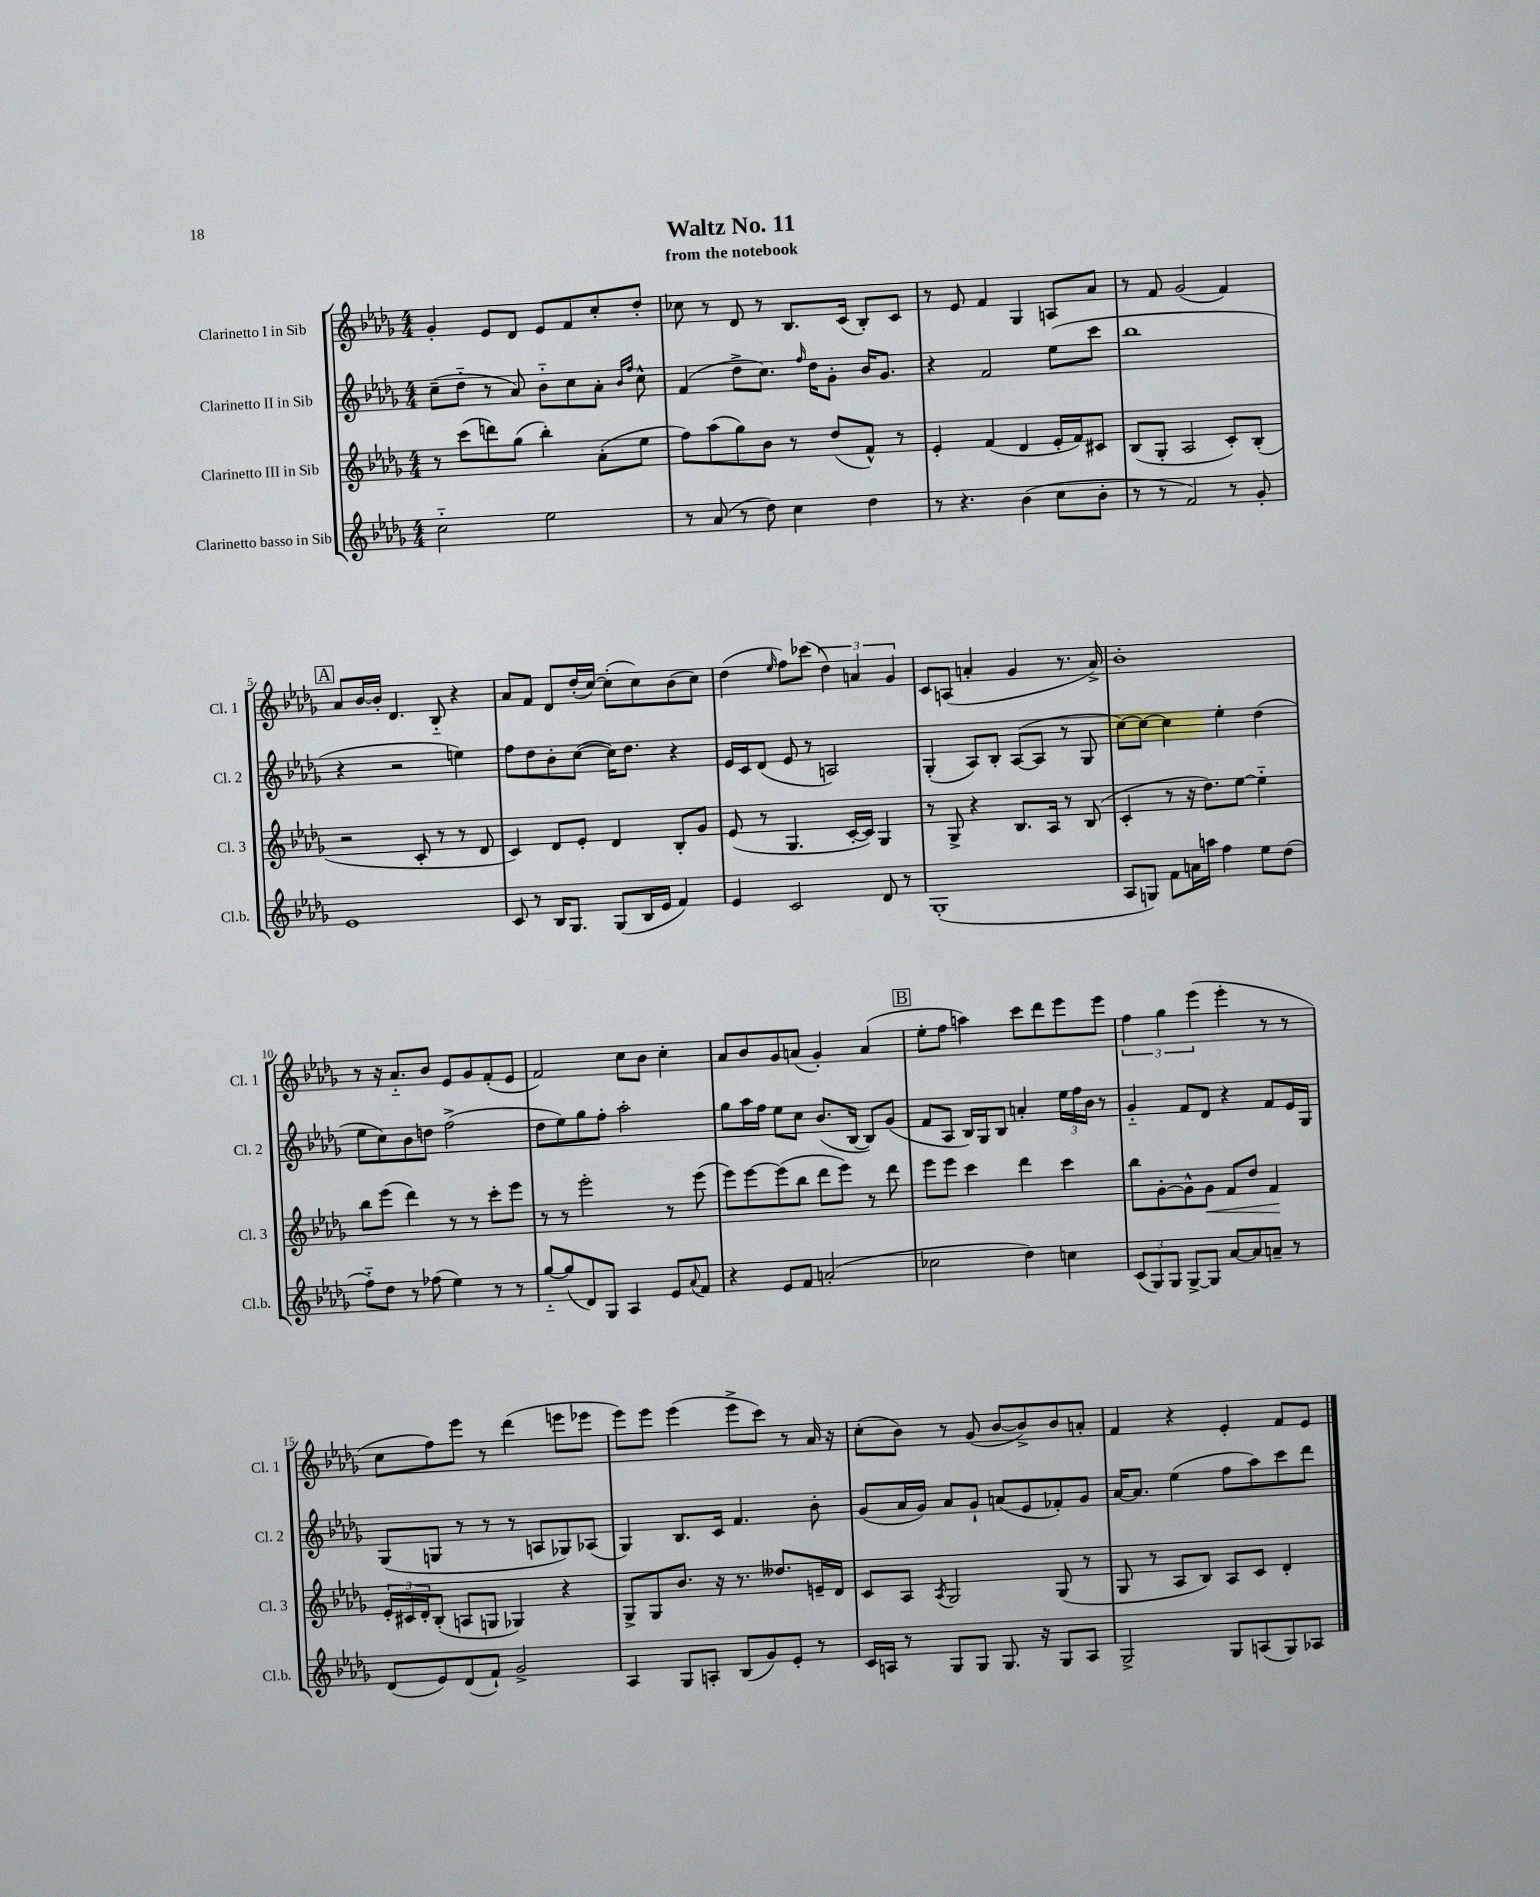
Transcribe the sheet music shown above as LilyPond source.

\header { title = "Waltz No. 11" subtitle = "from the notebook" }
<<
\new StaffGroup <<
\new Staff = "s0" \with { instrumentName = "Clarinetto I in Sib" shortInstrumentName = "Cl. 1" } {
    \clef treble \key des \major \numericTimeSignature \time 4/4
    ges'4-. ees'8 des'8 ees'8 f'8 c''8-. des''8-. |
    ces''8 r8 des'8 r8 bes8. c'16( bes8-.) c'8 |
    r8 ees'8 f'4 ges4 a8 aes'8 |
    r8 f'8 ges'2( f'4) |
    \mark \markup { \box "A" } aes'8 bes'16~ bes'16-. des'4. bes8-_ r4 |
    aes'8 f'8 des'8 des''16-.( c''16~) c''8-.( c''8) bes'8( c''8) |
    des''4( \grace { ees''16 } f''8) ces'''8( \tuplet 3/2 { des''4) a'4 ges'4 } |
    c'8 a8( a'4-. ges'4 r8. a'16->) |
    bes'1-. |
    r8 r16 aes'8.-_ bes'8 ees'8 ges'8 f'8-.( ees'8 |
    f'2) c''8 bes'8 c''4-. |
    aes'8 bes'8 ges'8 a'8( ges'4-.) a'4( |
    \mark \markup { \box "B" } ees''8-. f''8 a''4) c'''8 des'''8 ees'''8 ees'''8 |
    \tuplet 3/2 { f''4 ges''4 ees'''4( } ees'''4-. r8 r8 |
    c''8 f''8) ees'''8 r8 des'''4( e'''8 ees'''8 |
    ees'''8) ees'''8 ees'''4( ees'''8-> c'''8) r8 aes'16 r16 |
    c''8-.( bes'8) r8 ges'8( bes'8~ bes'8->) bes'8 a'8-. |
    f'4 r4 ees'4-. f'8 ees'8 \bar "|." |
}
\new Staff = "s1" \with { instrumentName = "Clarinetto II in Sib" shortInstrumentName = "Cl. 2" } {
    \clef treble \key des \major \numericTimeSignature \time 4/4
    c''8--( des''8-_ r8 aes'8) bes'8-_ c''8 aes'8-. \grace { bes'16 f''16 } c''8-^ |
    f'4( des''8-> c''8.) \grace { f''16 } des''16 ges'8-. bes'16 ges'8. |
    r4 f'2 ees''8( c'''8 |
    bes''1 |
    \mark \markup { \box "A" } r4 r2 e''4) |
    f''8 des''8 bes'8-. c''8~( c''16) des''8. r4 |
    ees'16 c'16 des'8( ees'8 r8 a2) |
    ges4-.( aes8) bes8-. aes8~( aes8 r8 ges8 |
    c''8~) c''8~ c''4 ees''4-. des''4( |
    ees''8 c''8) bes'8 d''8 f''2->( |
    des''8 ees''8) ges''8 f''8-. aes''2-. |
    ges''8 aes''16 f''16 ees''8 c''8 bes'8.( bes16~ bes8) ges'8( |
    \mark \markup { \box "B" } f'8 aes8 bes16) ges16 bes8 a'4-. \tuplet 3/2 { ees''16 f''16 bes'16 } r8 |
    ges'4-_ f'8 des'8 r4 f'8 ees'16 ges16 |
    ges8( g8 r8 r8 r8 a8 ges8) aes8( |
    ges4) bes8. c'16 f'4. bes'8-. |
    ges'8( aes'16 ges'16) aes'8 ges'8-! a'8( ees'8 fes'8-.) ges'8 |
    aes'16~ aes'8. ees''4( f''8 aes''8) c'''8 des'''8 \bar "|." |
}
\new Staff = "s2" \with { instrumentName = "Clarinetto III in Sib" shortInstrumentName = "Cl. 3" } {
    \clef treble \key des \major \numericTimeSignature \time 4/4
    r8 c'''8( d'''8) ges''8( bes''4-.) aes'8-.( ees''8 |
    f''8) aes''8( ges''8) bes'8 r8 des''8( f'8-^) r8 |
    ees'4-. f'4( des'4 ees'16-. f'16) cis'8 |
    bes8( ges8-. aes2 c'8-.) bes8-.( |
    \mark \markup { \box "A" } r2 c'8-. r8 r8 des'8 |
    c'4) des'8 ees'8-. des'4 bes8-. ges'8 |
    ees'8( r8 ges4. c'16~-. c'16) ges4 |
    r8 ges8-> r4 bes8. aes16 r8 bes8( |
    c'4-. r8 r16 des''8.) ees''8~ ees''4-_ |
    bes''8 ees'''8( des'''4) r8 r8 c'''8-. ees'''8 |
    r8 r8 ees'''2-. r8 ees'''8( |
    ees'''8) ees'''8~ ees'''8( bes''8 des'''8 ees'''8) r8 des'''8 |
    \mark \markup { \box "B" } ees'''8 ees'''8 c'''4 des'''4 c'''4 |
    bes''8 ges'8~-. ges'8-^ ges'8\< f'8 des''8 f'4\! |
    \tuplet 3/2 { ees'16-. cis'16 des'16-. } bes8-.( a8 g8 ges4) r4 |
    ges8-> ges8 bes'8. r16 r8. deses''8. e'16-- des'16 |
    c'8 aes8 \acciaccatura { aes8 } ges2 ges8( r8 |
    ges8 r8 aes8 bes8) aes8 c'8 des'4-. \bar "|." |
}
\new Staff = "s3" \with { instrumentName = "Clarinetto basso in Sib" shortInstrumentName = "Cl.b." } {
    \clef treble \key des \major \numericTimeSignature \time 4/4
    c''2-_ ees''2 |
    r8 aes'8( r8 des''8) c''4 des''4 |
    r8 r4. bes'4( c''8 bes'8-. |
    r8 r8 f'2) r8 ges'8-. |
    \mark \markup { \box "A" } ees'1 |
    c'8 r8 bes16 ges8. ges8( bes16 ees'16 f'4) |
    ees'4 c'2 des'8 r8 |
    ges1-.( |
    aes8 g8) f'8 a'16 a''16 f''4 ees''8 des''8( |
    f''8-_) des''8 r8 fes''8( ees''4) r8 r8 |
    ges''8~-_ ges''8( des'8) ges8 aes4 ees'8 \appoggiatura { aes'8 } f'8 |
    r4 ees'8 f'8 a'2-.( |
    \mark \markup { \box "B" } ces''2 des''4) c''4 |
    \tuplet 3/2 { c'8( ges8) ges8 } ges8~-> ges8 aes'8~ aes'8 a'8-- r8 |
    des'8( ees'8) des'8( f'8-!) ges'2-> |
    aes4 ges8 a8-. bes8( ges'8) ees'8-. r8 |
    c'16 a16 r8 ges8 ges8 ges8. r16 ges8 a8 |
    ges2-> ges8 a8( ges8) aes8 \bar "|." |
}
>>
>>
